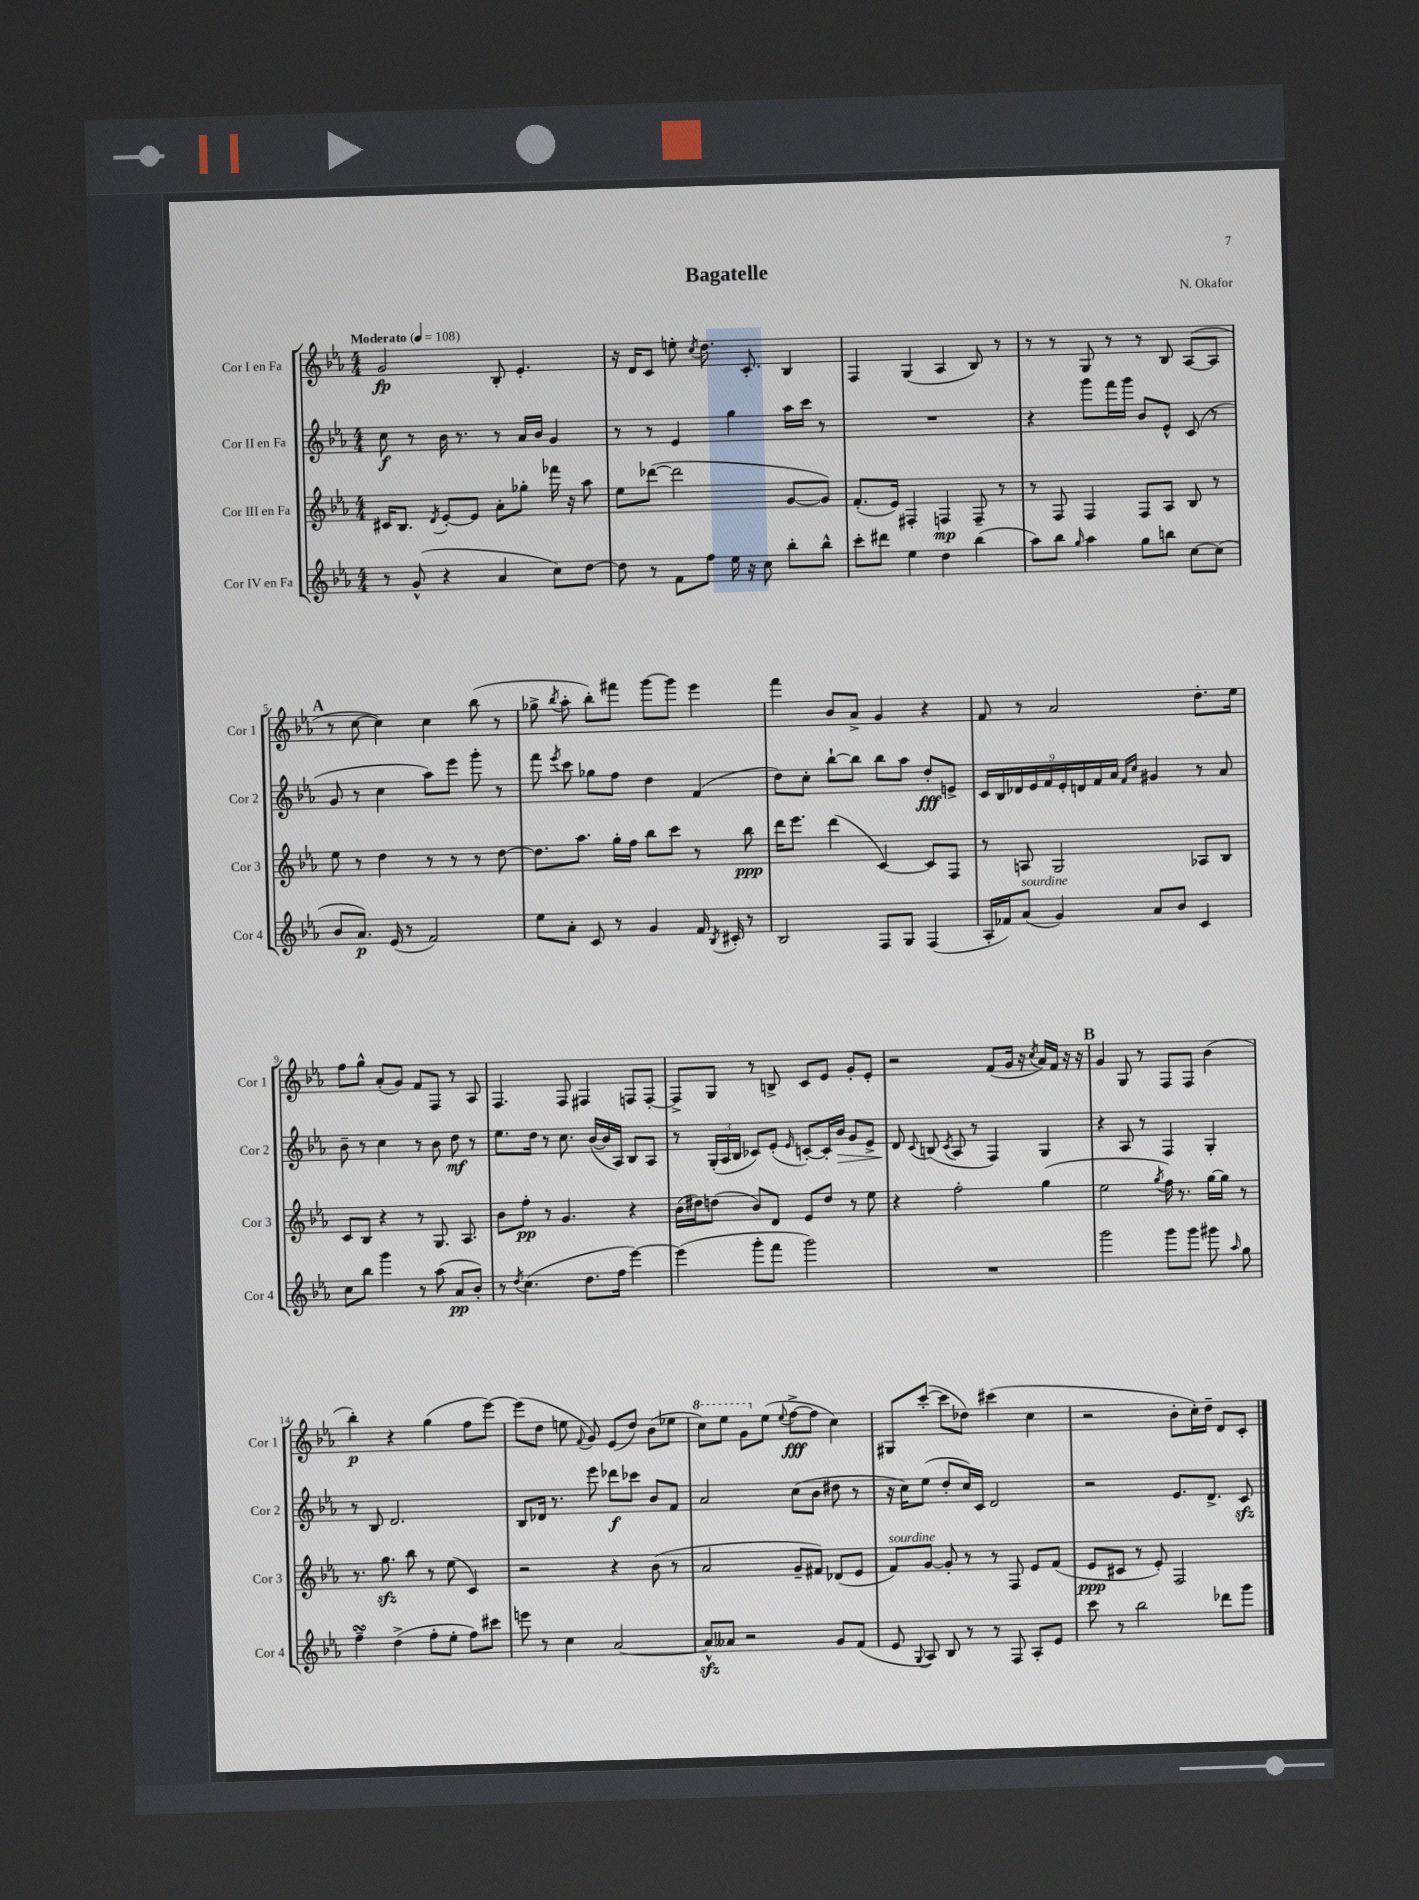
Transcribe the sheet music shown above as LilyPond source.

\header { title = "Bagatelle" composer = "N. Okafor" }
<<
\new StaffGroup <<
\new Staff = "s0" \with { instrumentName = "Cor I en Fa" shortInstrumentName = "Cor 1" } {
    \clef treble \key ees \major \numericTimeSignature \time 4/4 \tempo "Moderato" 4 = 108
    \autoBeamOff g'2\fp bes8-. ees'4.-. |
    r16 d'16[ c'8] e''8-. \acciaccatura { c''8 } d''8. c'8.-. bes4 |
    f4 g4( aes4 bes8) r8 |
    r8 r8 g8 r8 r8 bes8 aes8[~( aes8] |
    \mark \markup { \bold "A" } r8 c''8~ c''4) c''4 bes''8( r8 |
    ges''8-> \acciaccatura { bes''8 } aes''8-. bes''8[-.) fis'''8] g'''8[~ g'''8] ees'''4 |
    f'''4 bes'8[ aes'8]-> g'4 r4 |
    f'8 r8 aes'2 d''8.[-. ees''16] |
    f''8[ g''8]-^ aes'8[-.( g'8]) f'8[ f8] r8 aes8 |
    f4. f8 fis4 f8[ f8]~-. |
    f8[-> g8] r8 b8-> c'8[ ees'8] g'8[-. ees'8]-. |
    r2 f'8[( g'16] r16 \acciaccatura { c''8 } aes'16[) f'16] r16 r16 |
    \mark \markup { \bold "B" } g'4 g8 r8 f8[ f8] bes'4( |
    bes''4-.\p) r4 g''4( f''8[ ees'''8]~) |
    ees'''8[( d''8] e''8 \appoggiatura { f'8 } g'8) ees'8[( d''8]) bes'8[( ees''8] |
    \ottava #1 c'''8[) ees'''8] g''8[ \ottava #0 ees''8]( \appoggiatura { ees''8 } f''8[~->\fff f''8] c''4) |
    gis8[ c'''8]~-.( c'''8[ des''8]) cis'''4( c''4 |
    r2 bes'8[-. c''16-.) d''16]-- d'8[ c'8]-. \bar "|." |
}
\new Staff = "s1" \with { instrumentName = "Cor II en Fa" shortInstrumentName = "Cor 2" } {
    \clef treble \key ees \major \numericTimeSignature \time 4/4
    \autoBeamOff c''8\f r8 bes'16 r8. r8 aes'16[ bes'16] g'4 |
    r8 r8 ees'4 g''4 aes''16[ c'''16] r8 |
    R1 |
    r4 g'''8[ f'''16 g'''16] bes'8[ ees'8]-^ c'8( r8 |
    \mark \markup { \bold "A" } g'8 r8 c''4 aes''8[) ees'''8] g'''8-. r8 |
    f'''8 \acciaccatura { ees'''8 } c'''8 ges''8[ f''8] d''4 f'4( |
    d''8[) c''8]-. bes''8[~-! bes''8] bes''8[ aes''8] d''8[-.\fff e'8]-> |
    \tuplet 9/8 { c'16[ bes16 des'16 ees'16 f'16 ees'16-. d'16 f'16 aes'16] } \grace { f'16[ c''16] } gis'4 r8 aes'8 |
    bes'8-- r8 c''4 r8 bes'8 d''8\mf r8 |
    ees''8.[ d''16] r8 c''8. bes'16[~( bes'16 aes16]) bes8[ aes8] |
    r8 \tuplet 3/2 { g16[-.( aes16 bes16] } ces'8[) ees'8]-.( \grace { ees'16 } c'8[~-.) c'16-. bes'16]\> g'8[ ees'8]-> |
    d'8\! \appoggiatura { c'8 } b8( \acciaccatura { c'8 } aes8 r8 f4) g4 |
    \mark \markup { \bold "B" } r4 aes8 r8 f4 g4-. |
    r8 bes8 d'2. |
    bes8[ des'16] r8. ees'''8 des'''8[\f ces'''8] bes'8[ f'8] |
    aes'2 c''8[( bes'8] dis''8 r8 |
    r16 c''16[) ees''8]( d''8[-. c''16) c'16] d'2 |
    r2 ees'8.[ d'8.]-> c'8\sfz \bar "|." |
}
\new Staff = "s2" \with { instrumentName = "Cor III en Fa" shortInstrumentName = "Cor 3" } {
    \clef treble \key ees \major \numericTimeSignature \time 4/4
    \autoBeamOff cis'16[ bes8.] \acciaccatura { d'8 } ees'8[~-. ees'8] aes'8[-. ges''8]-. fes'''16 r16 aes''8 |
    ees''8[ des'''8]~( des'''2 g'8[~ g'8]) |
    f'8.[-.( ees'16]) fis4-. f4\mp f8-- r8 |
    r8 f8 f4 f8[ aes8] bes8 r8 |
    \mark \markup { \bold "A" } ees''8 r8 d''4 r8 r8 r8 d''8~ |
    d''8.[ aes''8.] g''16[-. f''16] bes''8[ c'''8] r8 bes''8\ppp |
    d'''16[ ees'''8.] d'''4( c'4~) c'8[ f8] |
    r8 a8 g2 aes8[ bes8] |
    c'8[ bes8] r4 r8 g8. aes8. |
    bes'8[ f''8]-.\pp r8 g'4. r4 |
    bes'16[( dis''16) d''8]( bes'8[) d'8] ees'8[ d''8] r8 ees''8 |
    r4 f''2-. g''4( |
    \mark \markup { \bold "B" } ees''2 \acciaccatura { g''8 } f''16) r8. g''16[~ g''16] r8 |
    r8. g''8.\sfz bes''8 r8 ees''8( c'4) |
    r2 r4 bes'8( r8 |
    aes'2 g'8[-- fis'8]) des'8[( ees'8] |
    f'8[^\markup { \italic "sourdine" }) g'8]~ g'8-. r8 r8 f8 ees'8[ f'8]( |
    ees'8[\ppp cis'8] r8 ees'8-.) f2 \bar "|." |
}
\new Staff = "s3" \with { instrumentName = "Cor IV en Fa" shortInstrumentName = "Cor 4" } {
    \clef treble \key ees \major \numericTimeSignature \time 4/4
    \autoBeamOff r8 g'8-^( r4 aes'4 c''8[) d''8]~ |
    d''8 r8 f'8[ f''8] ees''16 r16 c''8 bes''8[-. bes''8]-^ |
    c'''8[-. dis'''8] ees''4 d''4 bes''4( |
    aes''8[) bes''8] \grace { g''16 } aes''4 g''8[ b''8] c''8[~ c''8]( |
    \mark \markup { \bold "A" } bes'8[ aes'8.]\p) ees'16( r8 f'2) |
    ees''8[ aes'8]-. c'8 r8 g'4 f'16 \acciaccatura { bes8 } cis'16-. r8 |
    bes2 f8[ g8] f4( |
    aes16[-. fes'16) aes'8]^\markup { \italic "sourdine" }( g'4) aes'8[ bes'8] c'4 |
    c''8[ bes''8] g'''4 r8 aes''8( aes'8[\pp bes'8]-.) |
    r8 \acciaccatura { d''8 } c''4.( d''8.[ f''16] ees'''4~) |
    ees'''4( g'''8[-. f'''8] g'''2) |
    R1 |
    \mark \markup { \bold "B" } g'''2 g'''8[ g'''8] gis'''8 \grace { aes''16 } g''8 |
    f''4--\turn d''4->( f''8[-. ees''8]-. f''8[) cis'''8] |
    e'''8 r8 c''4 aes'2~ |
    aes'8[-^\sfz aeses'8] r2 g'8[ f'8]( |
    ees'8 \appoggiatura { g8 } aes8) bes8 r8 r8 f8 aes8[-. ees'8] |
    c'''8 r8 bes''2 des'''8[ g'''8] \bar "|." |
}
>>
>>
